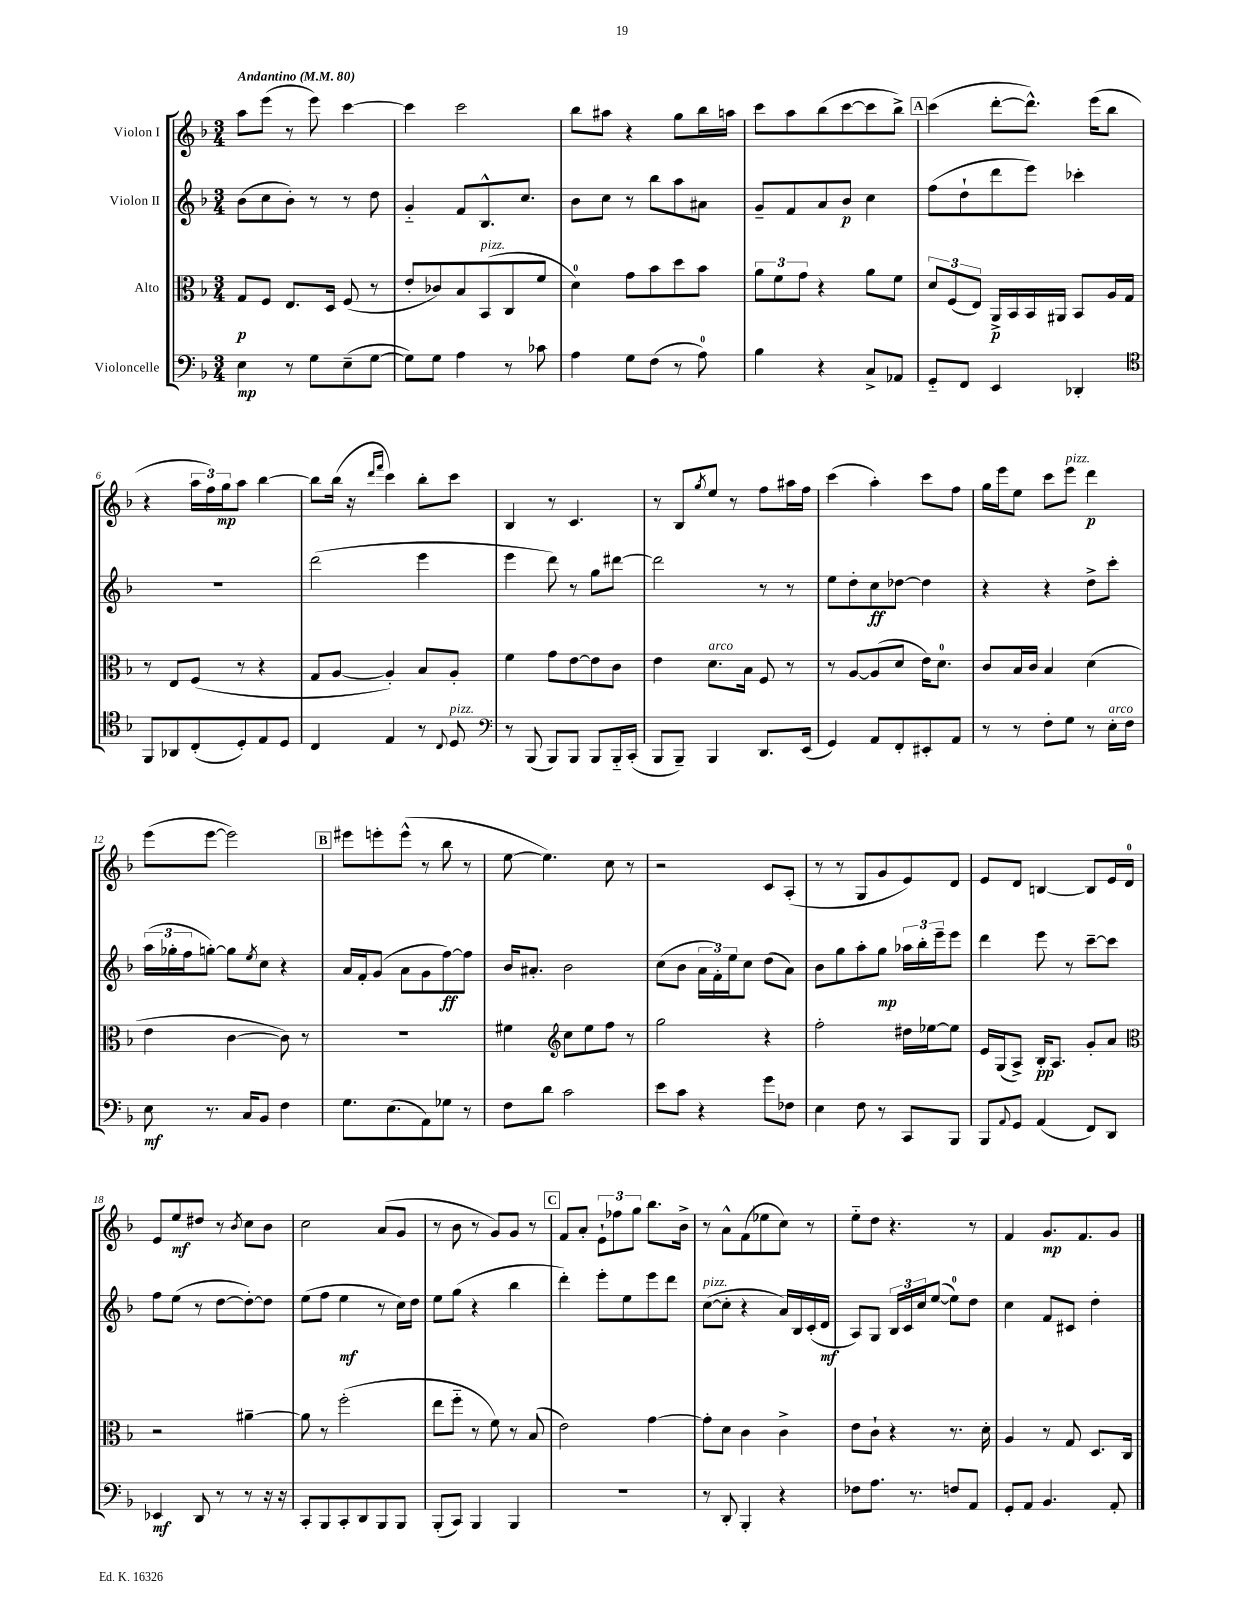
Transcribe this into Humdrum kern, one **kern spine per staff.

**kern	**kern	**kern	**kern
*staff4	*staff3	*staff2	*staff1
*clefF4	*clefC3	*clefG2	*clefG2
*k[b-]	*k[b-]	*k[b-]	*k[b-]
*M3/4	*M3/4	*M3/4	*M3/4
*MM80	*MM80	*MM80	*MM80
4E	8G	(8b-	8aa
.	8F	8cc	(8eee
8r	8.E	8b-')	8r
8G	.	8r	8eee)
.	16D	.	.
(8E~	(8F	8r	[4ccc
[8G	8r	8dd	.
=	=	=	=
8G])	8e'	4g'~	4ccc]
8G	8c-)	.	.
4A	8B-	8f	2ccc
.	(8BB-	8.B-^^	.
8r	8C	.	.
.	.	8.cc	.
8c-	8f	.	.
=	=	=	=
4A	4d)	8b-	8bb-
.	.	8cc	8aa#
8G	8g	8r	4r
(8F	8b-	8bb-	.
8r	8dd	8aa	8gg
8A)	8b-	8a#	16bb-
.	.	.	16aa
=	=	=	=
4B-	12a	8g~	8ccc
.	12f	.	.
.	.	8f	8aa
.	12g	.	.
4r	4r	8a	(8bb-
.	.	8b-	[8ccc
8C^	8a	4cc	8ccc]
8AA-	8f	.	8bb-^)
=	=	=	=
8GG'~	12d	(8ff	(4ccc
.	(12F	.	.
8FF	.	8dd`	.
.	12E)	.	.
4EE	16AA^	8ddd	[8ddd'
.	16BB-	.	.
.	16BB-	8eee)	8.ddd^^])
.	16AA#	.	.
4DD-'	8BB-	4ccc-'	.
.	.	.	(16eee
.	16A	.	8bb-
.	16G	.	.
=	=	=	=
*clefC4	*	*	*
8FF	8r	2.r	4r
8AA-	8E	.	.
(8C'	(8F	.	24aa
.	.	.	24ff)
.	.	.	24gg
8D')	8r	.	8aa
8E	4r	.	[4bb-
8D	.	.	.
=	=	=	=
4C	8G	(2ddd	8bb-]
.	[8A	.	(16bb-
.	.	.	16r
.	.	.	16qqddd
.	.	.	16qqfff
4E	4A'])	.	4ccc)
8r	8B-	4eee	8bb-'
8qqC	.	.	.
8D	8A'	.	8ccc
=	=	=	=
*clefF4	*	*	*
8r	4f	4eee	4B-
(8BBB-	.	.	.
8BBB-)	8g	8ddd)	8r
8BBB-	[8e	8r	4.c
8BBB-	8e]	8gg	.
16BBB-'~	8c	[8ddd#	.
(16CC'	.	.	.
=	=	=	=
8BBB-	4e	2ddd#]	8r
8BBB-~)	.	.	8B-
.	.	.	8qgg
4BBB-	8.d	.	8ee
.	.	.	8r
.	16B-	.	.
8.DD	8F	8r	8ff
.	8r	8r	16aa#
(16EE	.	.	16ff
=	=	=	=
4GG)	8r	8ee	(4ccc
.	[8A	8dd'	.
8AA	(8A]	8cc	4aa')
8FF'	8d	[8dd-	.
8EE#'	16e)	4dd-]	8ccc
.	8.d	.	.
8AA	.	.	8ff
=	=	=	=
8r	8c	4r	16gg
.	.	.	16eee
8r	16B-	.	8ee
.	16c	.	.
8F'	4B-	4r	8ccc
8G	.	.	8eee
8r	(4d	8dd^	4ddd
16E'	.	8ccc'	.
16F	.	.	.
=	=	=	=
8E	4e	(24aa	(8eee
.	.	24gg-'	.
.	.	24ff	.
8.r	.	[8gg')	[8eee
.	[4c	8gg]	2eee])
16C	.	.	.
.	.	8qee	.
8BB-	.	8cc	.
4F	8c])	4r	.
.	8r	.	.
=	=	=	=
8.G	2.r	16a	8eee#
.	.	16f'	.
.	.	(8g	8eee'
(8.E	.	.	.
.	.	8a	(8eee^^
8AA)	.	8g	8r
8G-	.	[8ff)	8bb-
8r	.	8ff]	8r
=	=	=	=
8F	4f#	16b-	[8ee
.	.	8.a#'	.
8d	.	.	4.ee])
*	*clefG2	*	*
2c	8cc	2b-	.
.	8ee	.	.
.	8ff	.	8cc
.	8r	.	8r
=	=	=	=
8e	2gg	(8cc	2r
8c	.	8b-	.
4r	.	24a	.
.	.	24f')	.
.	.	24ee	.
.	.	8cc	.
8g	4r	(8dd	8c
8F-	.	8a)	(8A'
=	=	=	=
4E	2ff'	8b-	8r
.	.	8gg	8r
8F	.	8aa'	8G
8r	.	8gg	8g
8CC	16dd#	24aa-	8e)
.	.	24bb-'	.
.	[16ee-	.	.
.	.	24eee~	.
8BBB-	8ee-]	8eee	8d
=	=	=	=
8BBB-	16e	4ddd	8e
.	(16G	.	.
8qqAA	.	.	.
8GG	8A^)	.	8d
(4AA	16B-'	8eee	[4B
.	8.A	.	.
.	.	8r	.
8FF)	8g'	[8ccc~	8B]
8DD	8a	8ccc]	16e
.	.	.	16d
=	=	=	=
*	*clefC3	*	*
4EE-	2r	8ff	8e
.	.	(8ee	8ee
8DD	.	8r	8dd#
8r	.	[8dd	8r
.	.	.	8qb-
8r	[4a#~	8dd'_)	8cc
16r	.	8dd]	8b-
16r	.	.	.
=	=	=	=
8CC'	8a#]	(8ee	2cc
8BBB-	8r	8ff	.
8CC'	(2ff'	4ee	.
8DD	.	.	.
8BBB-	.	8r	(8a
8BBB-	.	16cc)	8g
.	.	16dd	.
=	=	=	=
(8BBB-'	8ee	8ee	8r
8CC)	8ff'~	(8gg	8b-
4BBB-	8r	4r	8r
.	8f)	.	8g)
4BBB-	8r	4bb-	8g
.	(8B-	.	8r
=	=	=	=
2.r	2e)	4ddd')	8f
.	.	.	8a'
.	.	8eee'	12e`
.	.	.	12ff-
.	.	8ee	.
.	.	.	12gg
.	[4g	8eee	8.bb-
.	.	8ddd	.
.	.	.	16b-^
=	=	=	=
8r	8g']	([8cc	8r
8DD'	8d	8cc']	8a^^
4BBB-'	4c	4r	(8f
.	.	.	8ee-
4r	4c^	16a)	8cc)
.	.	16B-	.
.	.	(16c'	8r
.	.	16d	.
=	=	=	=
8F-	8e	8A)	8ee'~
8.A	8c`	8G	8dd
.	4r	24B-	4.r
.	.	24c	.
8.r	.	.	.
.	.	24cc	.
.	.	([8ee	.
8F	8.r	8ee])	.
8AA	.	8dd	8r
.	16d'	.	.
=	=	=	=
8GG'	4A	4cc	4f
8AA	.	.	.
4.BB-	8r	8f	8.g
.	8G	8c#	.
.	.	.	8.f
.	8.D	4dd'	.
8AA'	.	.	8g
.	16C	.	.
==	==	==	==
*-	*-	*-	*-
